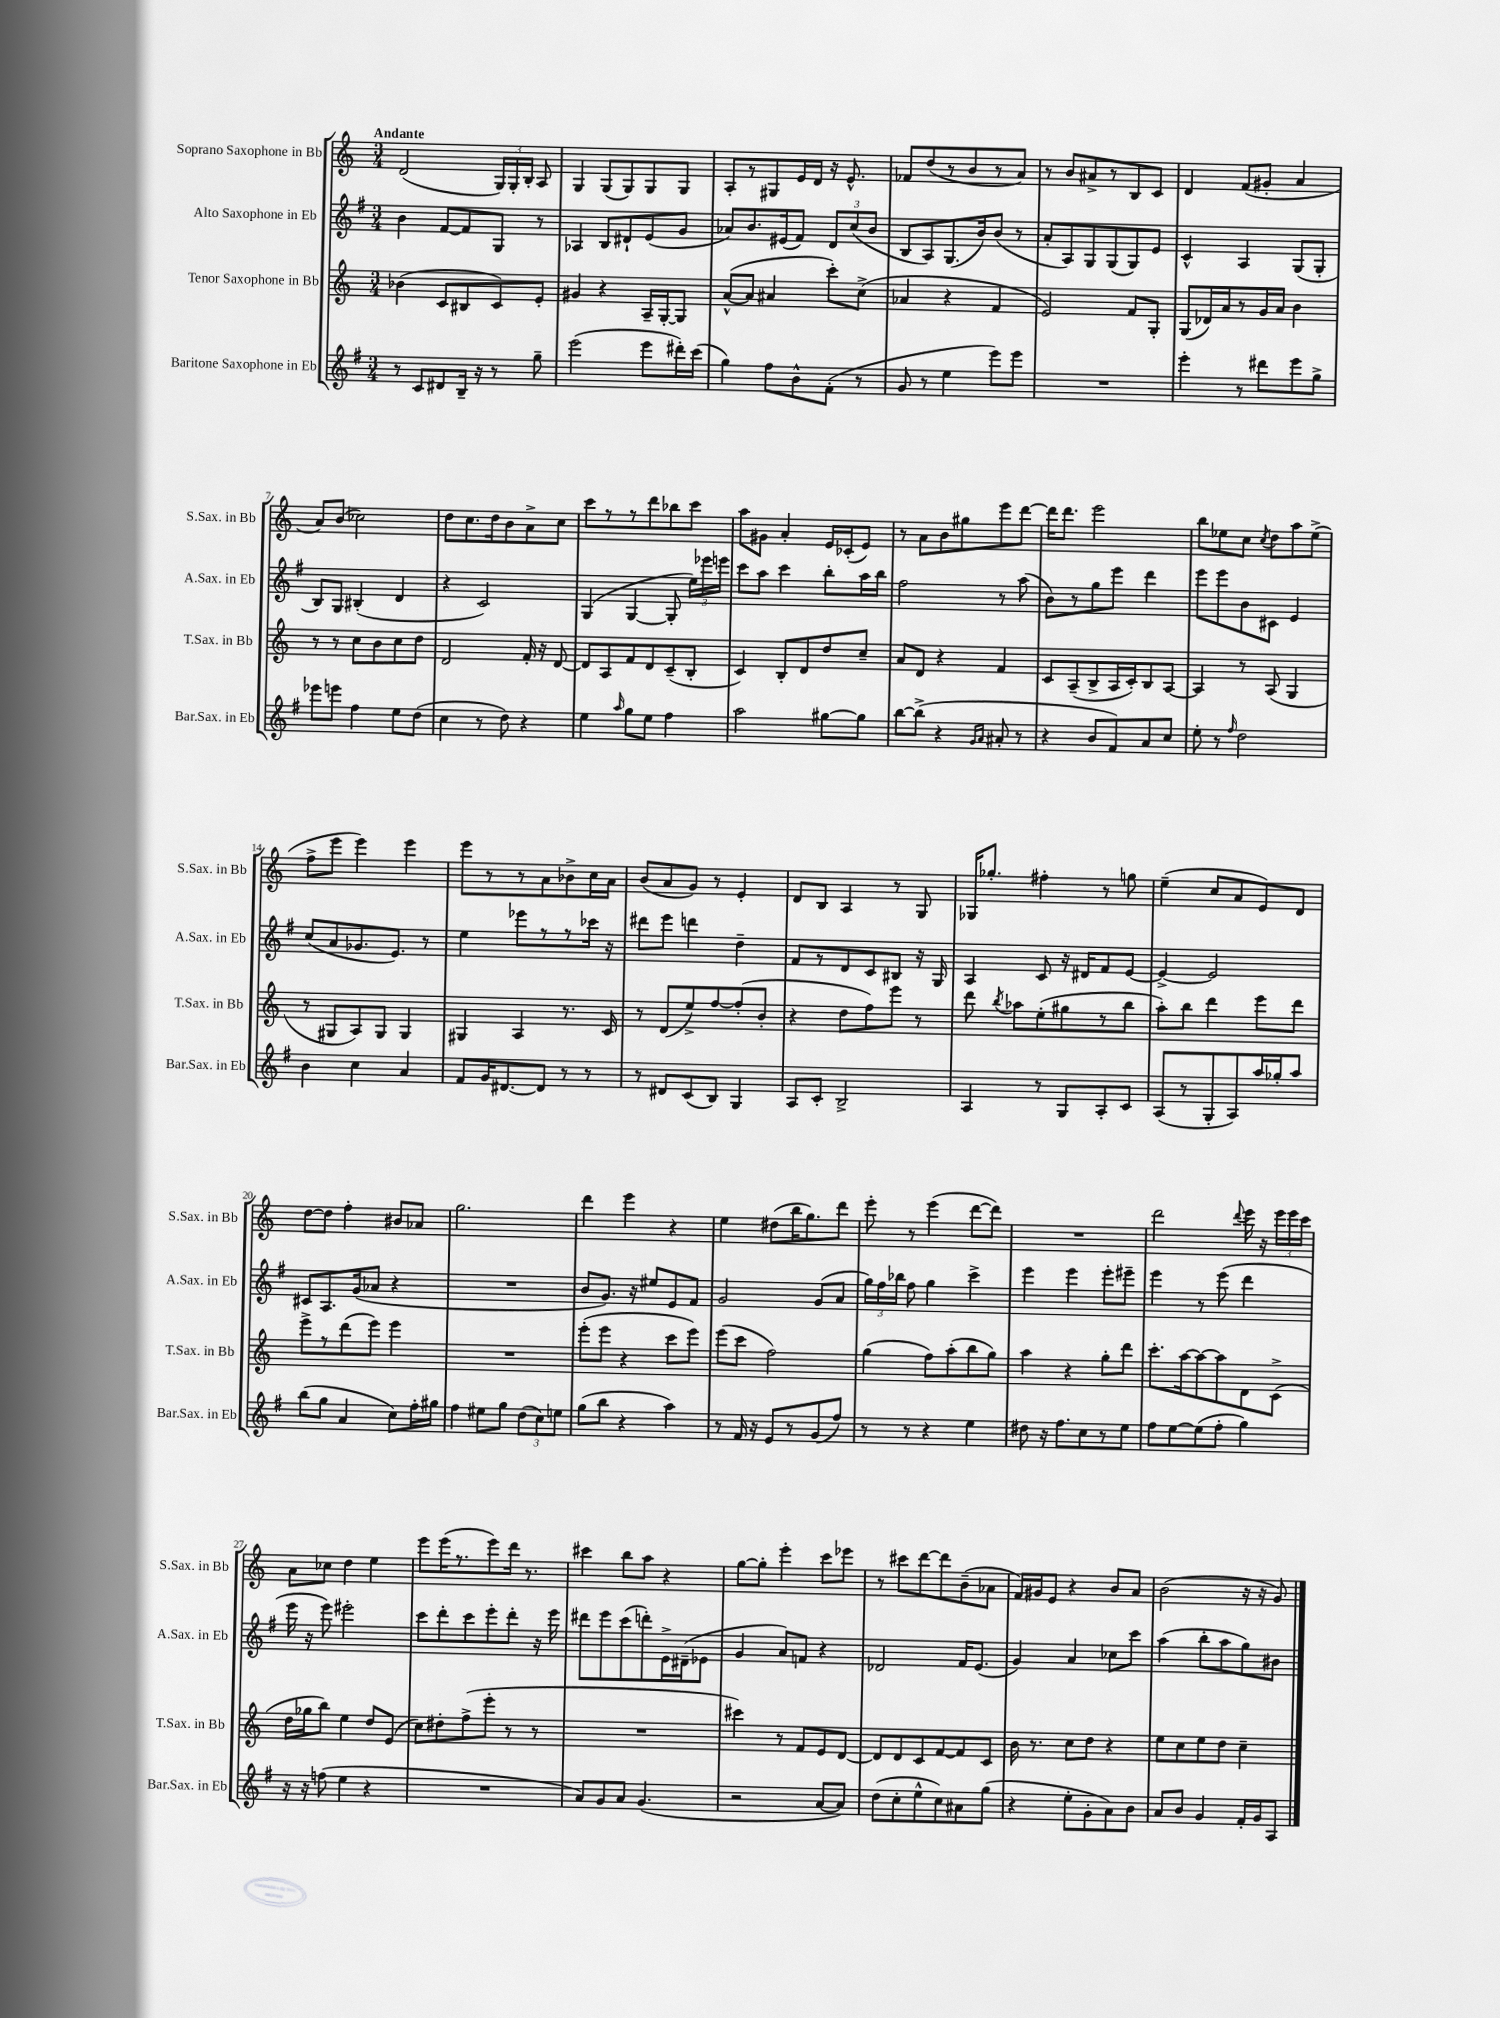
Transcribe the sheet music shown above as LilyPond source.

<<
\new StaffGroup <<
\new Staff = "s0" \with { instrumentName = "Soprano Saxophone in Bb" shortInstrumentName = "S.Sax. in Bb" } {
    \clef treble \key c \major \numericTimeSignature \time 3/4 \tempo "Andante"
    \autoBeamOff d'2( \tuplet 3/2 { g16[) g16-. b16]-. } a8 |
    g4 g8[( g8) g8 g8] |
    a8[-. r8 gis8 e'16 d'16] r16 e'8.-^ |
    fes'8[ d''8( r8 b'8 r8 a'8]) |
    r8 b'8[ ais'8-> r8 b8 c'8] |
    d'4 f'8[( gis'8]-. a'4 |
    a'8[) b'8]( ces''2) |
    d''8[ c''8. d''16 b'8 a'8-> c''8] |
    c'''8[ r8 r8 d'''8 bes''8 c'''8] |
    a''8[ gis'8] a'4-. e'16[ ces'16-.( e'8]) |
    r8 a'8[ b'8 gis''8 e'''8 d'''8]~ |
    d'''16[ d'''8.] e'''2 |
    b''8[ ees''8 c''8] \acciaccatura { c''8 } d''8[ a''8 ees''8]->( |
    f''8[-> e'''8] e'''4) e'''4 |
    e'''8[ r8 r8 a'8 bes'8-> c''16 a'16] |
    b'8[( a'8 g'8]) r8 e'4-. |
    d'8[ b8] a4 r8 g8 |
    ges16[ ges''8.]-. fis''4-. r8 g''8 |
    e''4--( c''8[ a'8 e'8) d'8] |
    d''8[~ d''8] f''4-. bis'8[ aes'8] |
    g''2. |
    d'''4 e'''4 r4 |
    e''4 dis''8[( b''16 g''8.) d'''8] |
    e'''8-. r8 e'''4( d'''8[~ d'''8]) |
    R2. |
    d'''2 \appoggiatura { d'''8 } e'''16 r16 \tuplet 3/2 { e'''16[ e'''16 c'''16] } |
    a'8[ ces''8] d''4 e''4 |
    e'''8[ e'''16( r8. e'''8) d'''16] r8. |
    cis'''4 b''8[ a''8] r4 |
    g''8[~ g''8]-. e'''4-. c'''8[ ees'''8] |
    r8 cis'''8[ d'''8~ d'''8 b'8--( aes'8] |
    f'16[) gis'16 e'8] r4 b'8[ a'8] |
    b'2( r16 r16 g'8) \bar "|." |
}
\new Staff = "s1" \with { instrumentName = "Alto Saxophone in Eb" shortInstrumentName = "A.Sax. in Eb" } {
    \clef treble \key g \major \numericTimeSignature \time 3/4
    \autoBeamOff b'4 fis'8[~ fis'8 g8] r8 |
    aes4 b8[ dis'8-! e'8( g'8] |
    aes'8[) b'8. eis'16( fis'8]) \tuplet 3/2 { d'8[ c''8( b'8] } |
    b8[ a8) g8.( b'16) b'8]( r8 |
    a'8[-. a8) g8 g8( g8) e'8] |
    c'4-^ a4 g8[( g8]-. |
    b8[) g8] bis4-.( d'4 |
    r4 c'2) |
    g4( g4~ g8-. \tuplet 3/2 { e''16[) ees'''16 e'''16] } |
    c'''8[ a''8] c'''4 b''8[-. a''16 b''16] |
    fis''2 r8 a''8( |
    b'8[) r8 g''8 e'''8] d'''4 |
    e'''8[ e'''8 b'8 cis'8] e'4 |
    c''8[( a'8 ges'8. e'8.]) r8 |
    e''4 ees'''8[ r8 r8 ces'''16] r16 |
    dis'''8[ e'''8] d'''4 d''4-- |
    fis'8[ r8 d'8 c'8 bis8] r16 g16 |
    a4 c'8 r16 dis'16[ fis'8 e'8]~ |
    e'4~-> e'2 |
    cis'8[ a8. g'16( aes'8] r4 |
    R2. |
    b'8[ g'8.]) r16 eis''8[ e'8 fis'8] |
    g'2 g'8[( a'8] |
    \tuplet 3/2 { g''16[) fis''16 bes''16] } fis''8 g''4 c'''4-> |
    e'''4 e'''4 e'''8[-. eis'''8]-- |
    e'''4 r8 e'''8( d'''4 |
    e'''16 r16 e'''8) eis'''2-. |
    c'''8[ d'''8-. c'''8 e'''8-. d'''8]-. r16 e'''16 |
    dis'''8[ e'''8 c'''8( d'''8-.) e'16-> dis'16--( ees'8] |
    g'4 a'8[) f'8] r4 |
    des'2 fis'16[ e'8.]( |
    g'4) a'4 ces''8[ c'''8] |
    a''4( b''8[-. a''8 g''8) bis'8] \bar "|." |
}
\new Staff = "s2" \with { instrumentName = "Tenor Saxophone in Bb" shortInstrumentName = "T.Sax. in Bb" } {
    \clef treble \key c \major \numericTimeSignature \time 3/4
    \autoBeamOff bes'4( c'8[ bis8 c'8) e'8]-. |
    gis'4 r4 a16[-- g16~-. g8] |
    a'8[~-^( a'8] ais'4 c'''8[-.) c''8]->( |
    aes'4 r4 f'4 |
    e'2) f'8[ g8]-. |
    g8[( des'16) a'16 r8 g'16 a'16] b'4 |
    r8 r8 c''8[ b'8 c''8 d''8] |
    d'2 f'16-. r16 d'8~ |
    d'8[ a8 f'8 d'8 c'8--( b8]-. |
    c'4) b8[-. d'8 d''8 c''8]-- |
    a'8[ d'8] r4 f'4 |
    c'8[ a8--( b8-> a16 c'16-.) b8 a8]~ |
    a4 r8 a8( g4 |
    r8 gis8[ a8) gis8] gis4 |
    gis4 a4 r8. c'16 |
    r8 d'8[( e''8->) f''8~ f''8-.( b'8]-. |
    r4 d''8[ f''8) e'''8] r8 |
    d'''8 \acciaccatura { b''8 } aes''8[ e''8-.( gis''8 r8 b''8] |
    a''8[-.) b''8] d'''4 e'''8[ d'''8] |
    e'''8[-> r8 d'''8( e'''8]) e'''4 |
    R2. |
    e'''8[-.( e'''8] r4 c'''8[ e'''8]) |
    e'''8[( c'''8] f''2) |
    g''4( f''8[) a''8-.( b''8 g''8]) |
    a''4 r4 g''8[-. d'''8] |
    c'''8.[-. a''16~ a''8~ a''8 d'8 c'8]->( |
    d''16[ ges''16 b''8]) e''4 d''8[ e'8]( |
    c''8[) dis''8-. f''8->( e'''8]-. r8 r8 |
    R2. |
    cis'''4) r8 f'8[ e'8 d'8]~ |
    d'8[ d'8 c'8 f'8~ f'8 c'8] |
    b'16 r8. c''8[ d''8] r4 |
    e''8[ c''8 e''8 d''8] c''4-- \bar "|." |
}
\new Staff = "s3" \with { instrumentName = "Baritone Saxophone in Eb" shortInstrumentName = "Bar.Sax. in Eb" } {
    \clef treble \key g \major \numericTimeSignature \time 3/4
    \autoBeamOff r8 c'8[ dis'8 b16]-- r16 r8 g''8-- |
    e'''2( e'''8[ dis'''16-.) c'''16]( |
    g''4) fis''8[ b'8-^ fis'8]-.( r8 |
    g'8 r8 e''4 e'''8[) e'''8] |
    R2. |
    e'''4-. r8 dis'''8[ e'''8 g''8]-> |
    ees'''8[ e'''8] fis''4 e''8[ d''8]( |
    c''4 r8 d''8) r4 |
    e''4 \grace { a''16 } g''8[ e''8] fis''4 |
    a''2 gis''8[~ gis''8] |
    b''8[~ b''8]->( r4 \grace { g'16[ a'16] } ais'8-. r8 |
    r4 b'8[ fis'8) a'8 c''8] |
    e''8-. r8 \grace { fis''16 } d''2 |
    b'4 c''4 a'4 |
    fis'8[ g'16 dis'8.~ dis'8] r8 r8 |
    r8 dis'8[ c'8( b8]) g4 |
    a8[ c'8]-. b2-> |
    a4 r8 g8[ a8-. c'8] |
    a8[( r8 g8-. a8) a''16 ges''16-. a''8] |
    b''8[( g''8] a'4 c''8[) fis''16-. gis''16] |
    fis''4 eis''8[ g''8] \tuplet 3/2 { d''8[( c''8) e''8] } |
    g''8[( b''8] r4 a''4) |
    r8 fis'16 r16 e'8[ r8 g'8( fis''8]) |
    r8 r8 r4 e''4 |
    dis''8 r16 fis''8.[ c''8 r8 e''8] |
    fis''8[ e''8~ e''8( fis''8]-. g''4) |
    r16 r16 f''8( e''4 r4 |
    R2. |
    a'8[) g'8 a'8] g'4.( |
    r2 a'8[~ a'8]) |
    d''8[( c''8-. e''8-^ c''8) ais'8 g''8]( |
    r4 e''8[-. g'8-. a'8) b'8] |
    a'8[ b'8] g'4 fis'16[-. g'16 a8] \bar "|." |
}
>>
>>
